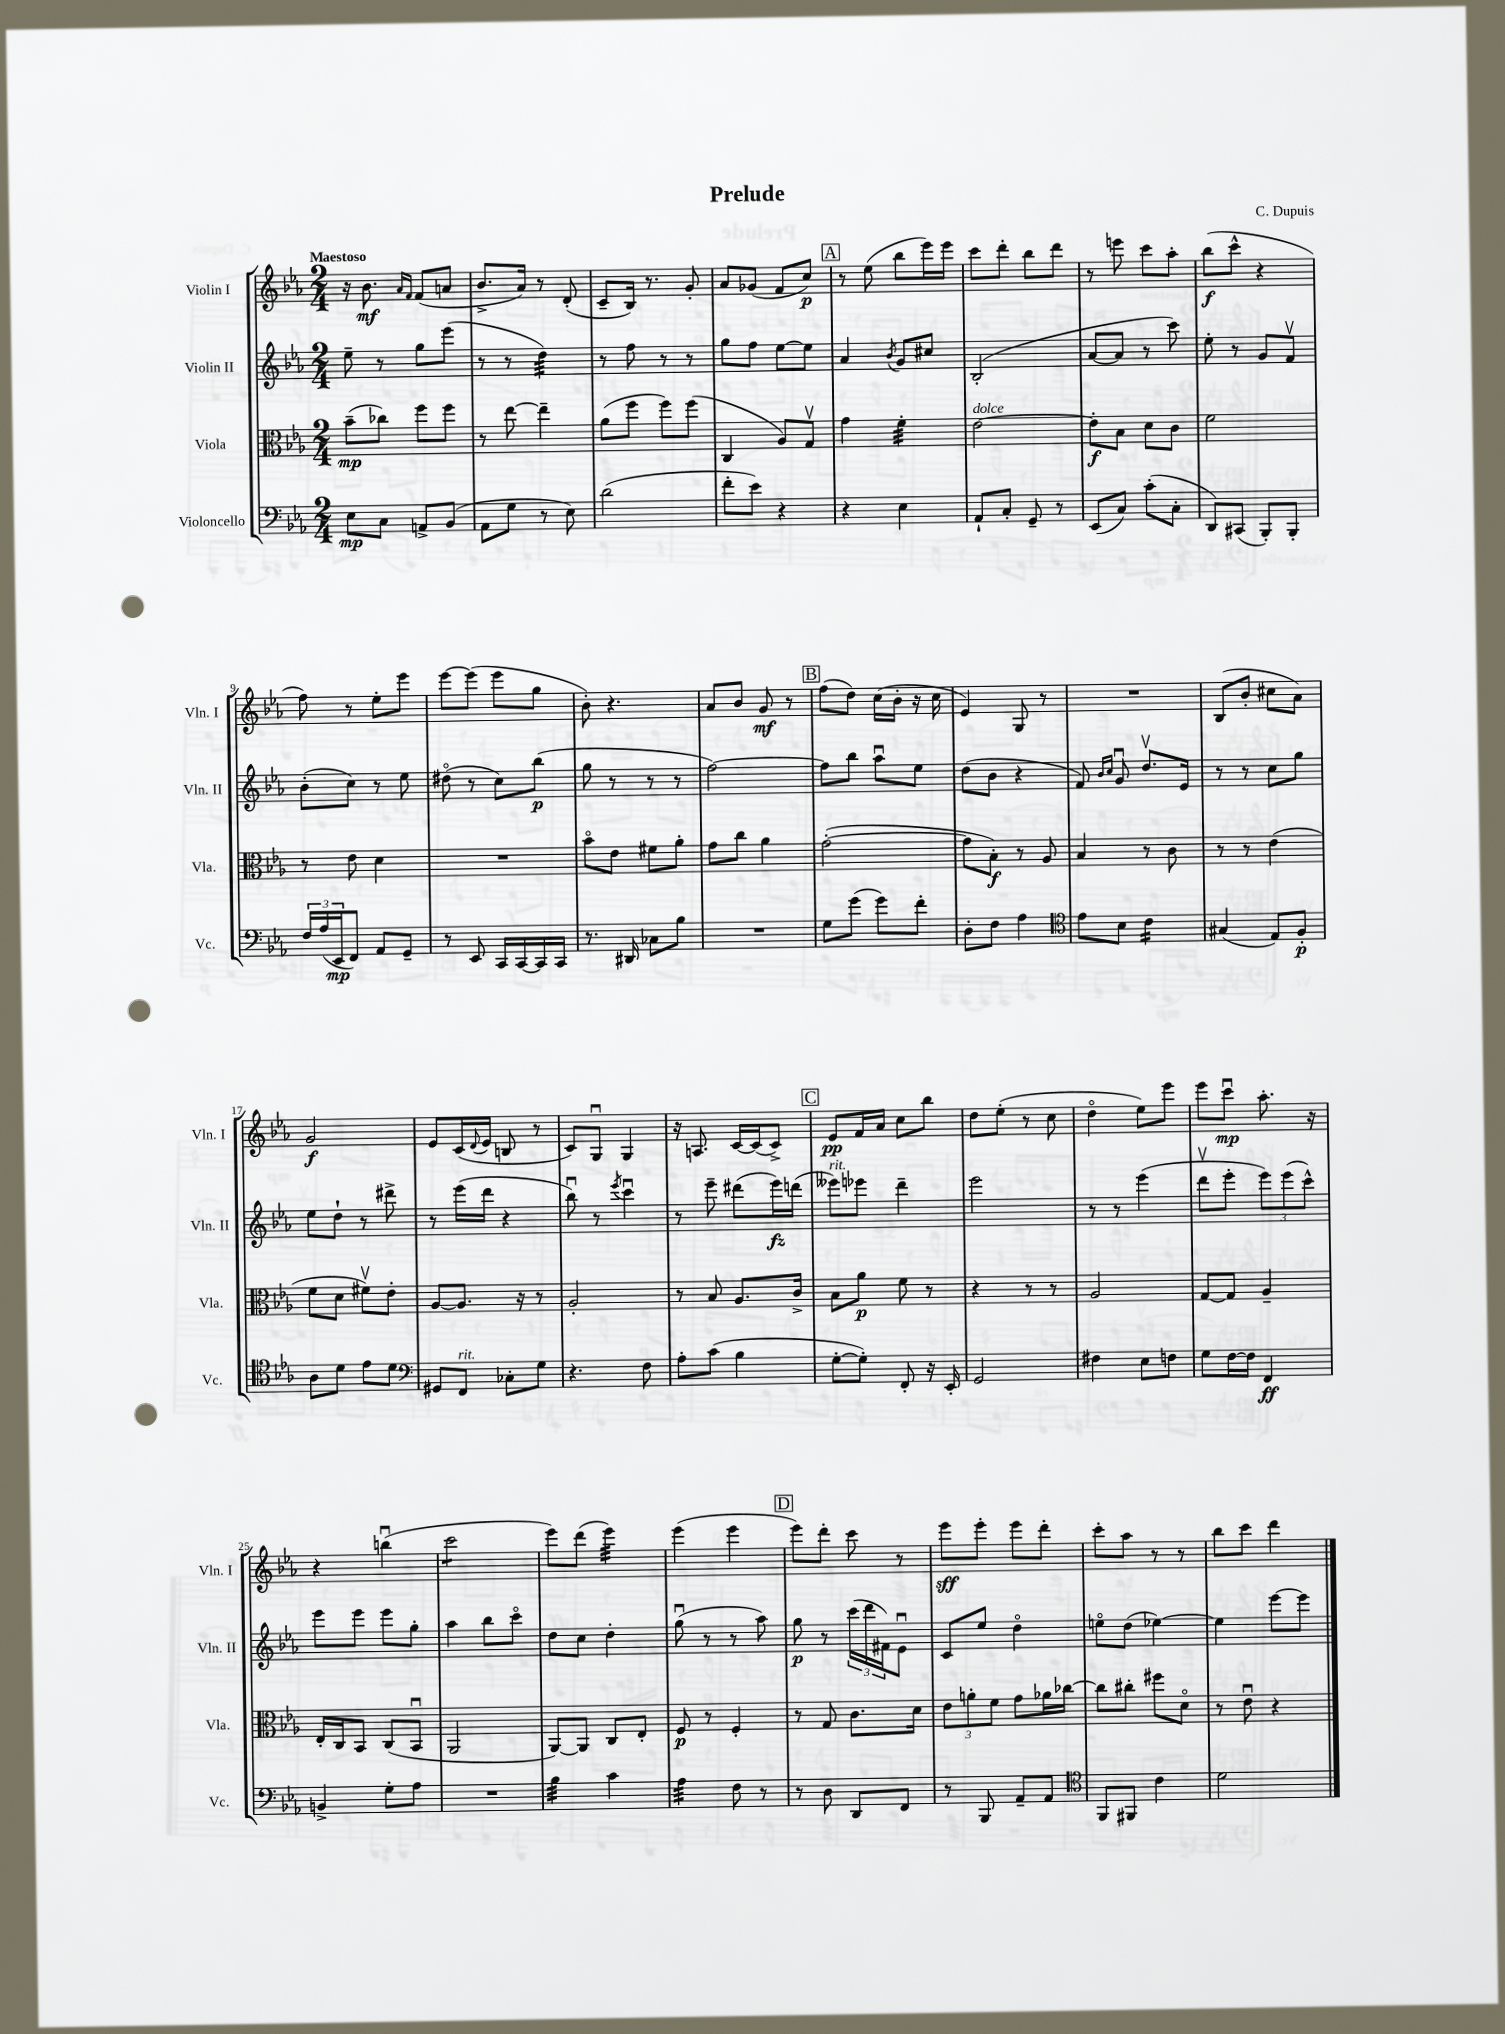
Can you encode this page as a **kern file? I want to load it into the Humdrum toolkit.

**kern	**kern	**kern	**kern
*staff4	*staff3	*staff2	*staff1
*clefF4	*clefC3	*clefG2	*clefG2
*k[b-e-a-]	*k[b-e-a-]	*k[b-e-a-]	*k[b-e-a-]
*M2/4	*M2/4	*M2/4	*M2/4
8E-\L	(8b-~\L	8ee-~\	16r
.	.	.	8.b-\
8C\J	8cc-\J)	8r	.
.	.	.	16qqa-/LL
.	.	.	16qqf/JJ
8AA^/L	8ff\L	8gg\L	(8f/L
(8BB-/J	8ff\J	(8eee-\J	8a/J
=	=	=	=
8AA-\L	8r	8r	8.b-^/L
8G\J	[8ee-\	8r	.
.	.	.	16a-/Jk)
8r	4ee-~\]	4dd\)	8r
8E-\)	.	.	(8d'/
=	=	=	=
(2d\	(8a-\L	8r	8c~/L
.	8ff\J	8ff\	16B-/Jk)
.	.	.	8.r
.	8ff\L)	8r	.
.	(8ff\J	8r	8g'/
=	=	=	=
8f'\L	4C/	8gg\L	8a-/L
8e-\J)	.	8ff\J	(8g-/J
4r	8A-/L)	[8ee-\L	8f/L
.	8Gv/J	8ee-\]J	8cc/J)
=	=	=	=
4r	4g\	4a-/	8r
.	.	.	(8ee-\
.	.	8qb-/	.
4E-\	4f'\	8g/L	8bb-\L
.	.	8cc#/J	16eee-\L)
.	.	.	16eee-\JJ
=	=	=	=
8AA-`/L	[2e-\	(2B-'/	8ccc\L
8C'/J	.	.	8ddd'\J
8GG~/	.	.	8bb-\L
8r	.	.	8ddd\J
=	=	=	=
(8EE-/L	8e-'\]L	[8a-/L	8r
8C/J)	8B-\J	8a-/]J	8eee\
(8c'\L	8d\L	8r	8ccc\L
8C'\J	8c\J	8ccc\)	8aa-'\J
=	=	=	=
8DD/L)	2f\	8ee-'\	(8bb-\L
(8CC#/J	.	8r	8ccc^^\J
8BBB-'/L)	.	8g/L	4r
8BBB-'/J	.	8fv/J	.
=	=	=	=
24F/LL	8r	(8b-'\L	8ff\)
(24A-/	.	.	.
24EE-/J	.	.	.
8FF/J)	8e-\	8cc\J)	8r
8AA-/L	4d\	8r	8ee-'\L
8GG~/J	.	8ee-\	8eee-\J
=	=	=	=
8r	2r	(8dd#o\	[8eee-\L
8EE-/	.	8r	(8eee-\]J
16CC/LL	.	8cc\L)	8eee-\L
[16CC/	.	.	.
16CC/]	.	(8bb-\J	8gg\J
16CC/JJ	.	.	.
=	=	=	=
8.r	8b-o\L	8gg\	8b-'\)
.	8e-\J	8r	4.r
16DD#/	.	.	.
8C-\L	8f#\L	8r	.
8B-\J	8a-'\J	8r	.
=	=	=	=
2r	8g\L	[2ff\)	8a-/L
.	8cc\J	.	8b-/J
.	4a-\	.	8g/
.	.	.	8r
=	=	=	=
8G\L	([2g'\	8ff\]L	(8ff\L
(8g\J	.	8bb-\J	8dd\J)
8g\L)	.	8aa-u\L	(16cc\LL
.	.	.	16b-'\JJ
8f'\J	.	8ee-\J	16r
.	.	.	16cc\
=	=	=	=
8D'\L	8g\]L	(8dd\L	4e-/)
8F\J	8B-'\J)	8b-\J	.
4A-\	8r	4r	8G/
.	8A-/	.	8r
=	=	=	=
*clefC4	*	*	*
8e-\L	4B-/	8f/)	2r
.	.	16qqb-/LL	.
.	.	16qqcc/JJ	.
8B-\J	.	8gu/	.
4c\	8r	8.ddv/L	.
.	8c\	.	.
.	.	16e-/Jk	.
=	=	=	=
(4G#/	8r	8r	(8B-/L
.	8r	8r	8b-'/J
8E-/L)	(4e-\	8cc\L	8cc#\L
8F'/J	.	8gg\J	8a-\J)
=	=	=	=
8A-\L	8f\L	8ee-\L	2g/
8d\J	8d\J	8dd`\J	.
8e-\L	8f#v\L)	8r	.
8d\J	8e-'\J	8ddd#^\	.
=	=	=	=
*clefF4	*	*	*
8GG#/L	[8A-/L	8r	8e-/L
8FF/J	8.A-/]J	(16eee-\LL	(16c/L
.	.	.	8qqd/
.	.	16ddd\JJ	16e-/JJ
8C-'\L	.	4r	8B/
.	16r	.	.
8G\J	8r	.	8r
=	=	=	=
4.r	2A-'/	8bb-u\)	8c/L)
.	.	8r	8Gu/J
.	.	8qeee-/	.
.	.	4cccu\	4G/
8F\	.	.	.
=	=	=	=
8A-'\L	8r	8r	16r
.	.	.	8.A/
(8c\J	8B-/	8eee-~\	.
4B-\	8.A-/L	(8ddd#\L	[16c/LL
.	.	.	(16c/]J
.	.	16eee-\L)	8c^/J)
.	16c^/Jk	(16ddd\JJ	.
=	=	=	=
[8G'\L	8B-\L	8eee--\L)	8e-/L
8G'\]J)	8a-\J	8eee-\J	16f/L
.	.	.	16a-/JJ
8FF'/	8f\	4ddd~\	8cc\L
16r	8r	.	8bb-\J
16EE-'/	.	.	.
=	=	=	=
2GG/	4r	2eee-\	8dd\L
.	.	.	(8ee-'\J
.	8r	.	8r
.	8r	.	8cc\
=	=	=	=
4F#\	2A-/	8r	4ddo\
.	.	8r	.
8E-\L	.	(4eee-\	8ee-\L)
8F\J	.	.	8eee-\J
=	=	=	=
8G\L	[8G/L	8dddv\L	8eee-\L
[16F\L	8G/]J	8eee-'\J	8cccu\J
16F\]JJ	.	.	.
4FF/	4A-~/	12eee-\L)	8.aa-'\
.	.	(12eee-\	.
.	.	12ccc^^\J)	.
.	.	.	16r
=	=	=	=
4BB^/	16E-'/LL	8eee-\L	4r
.	16C/J	.	.
.	8BB-/J	8eee-\J	.
8G'\L	(8C/L	8eee-\L	(4bbu\
8A-\J	8BB-u/J	8gg'\J	.
=	=	=	=
2r	2AA-/	4aa-\	2ccc\
.	.	8bb-\L	.
.	.	8ccco\J	.
=	=	=	=
4B-\	[8AA-/L)	8dd\L	8eee-\L)
.	8AA-/]J	8cc\J	(8ddd\J
4c\	8C/L	4dd'\	4eee-\)
.	8E-'/J	.	.
=	=	=	=
4A-\	8F/	(8ggu\	(4eee-\
.	8r	8r	.
8F\	4F'/	8r	4eee-\
8r	.	8aa-\)	.
=	=	=	=
8r	8r	8gg\	8eee-\L)
8D\	8G/	8r	8ddd'\J
8DD/L	8.c\L	(24ccc\LL	8ccc\
.	.	24ddd\	.
.	.	24f#\J)	.
8FF/J	.	8e-u\J	8r
.	16d\Jk	.	.
=	=	=	=
8r	12e-\L	8c/L	8eee-\L
.	12a'\	.	.
8BBB-/	.	8ee-/J	8eee-'\J
.	12f\J	.	.
8AA-~/L	8g\L	4ddo\	8eee-\L
8AA-/J	16a-\L	.	8ddd'\J
.	[16cc-\JJ	.	.
=	=	=	=
*clefC4	*	*	*
8FF/L	8cc-\]L	8eeo\L	8ccc'\L
8FF#/J	8cc#'\J	(8dd\J	8aa-\J
4c\	8ff#\L	[4ee-\)	8r
.	8do\J	.	8r
=	=	=	=
2d\	8r	4ee-\]	8bb-\L
.	8e-u\	.	8ccc\J
.	4r	[8eee-\L	4ddd\
.	.	8eee-\]J	.
==	==	==	==
*-	*-	*-	*-
